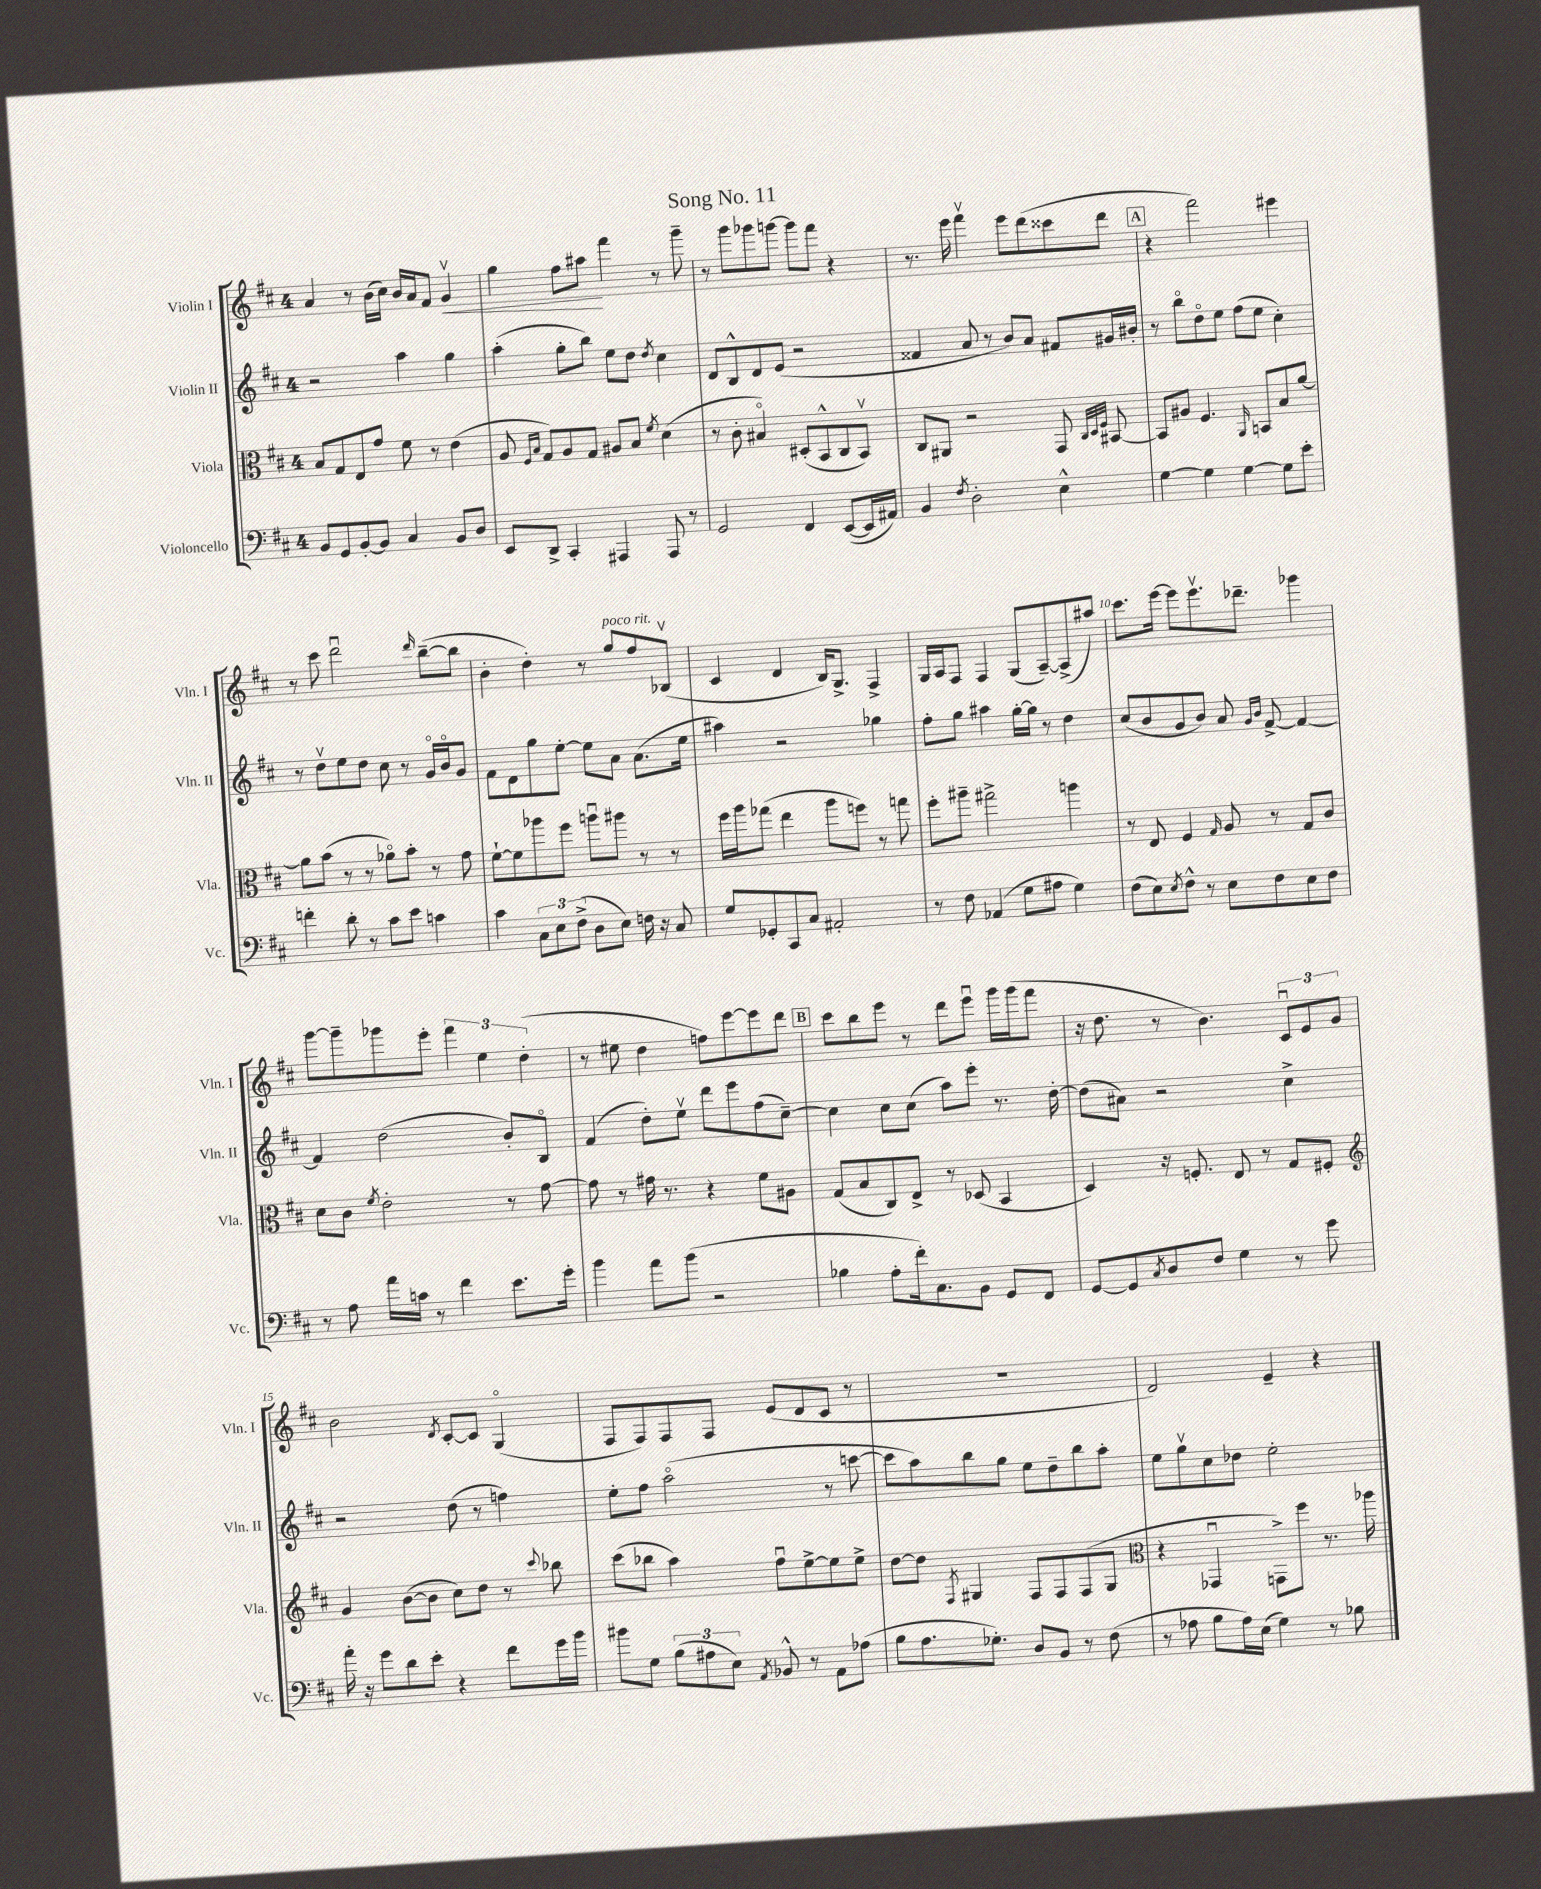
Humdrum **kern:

**kern	**kern	**kern	**kern	**dynam
*part4	*part3	*part2	*part1	*part1
*staff4	*staff3	*staff2	*staff1	*staff1
*I"Violoncello	*I"Viola	*I"Violin II	*I"Violin I	*
*I'Vc.	*I'Vla.	*I'Vln. II	*I'Vln. I	*
*clefF4	*clefC3	*clefG2	*clefG2	*
*k[f#c#]	*k[f#c#]	*k[f#c#]	*k[f#c#]	*
*M4/4	*M4/4	*M4/4	*M4/4	*
=1	=1	=1	=1	=1
8BB/L	8B/L	2r	4a/	.
8GG/	8G/	.	.	.
[8BB'/	8E/	.	8r	.
8BB/J]	8g/J	.	(16b\LL	.
.	.	.	16cc#\JJ)	.
4C#/	8f#\	4aa\	16b/LL	.
.	.	.	16a/J	.
.	8r	.	8f#/J	.
!	!	!	!	!LO:HP:b
8BB/L	(4e\	4gg\	4gv/	<
8D/J	.	.	.	.
=2	=2	=2	=2	=2
8EE/L	8A/	(4aa'\	4gg\	.
.	16qqF#/LL	.	.	.
.	16qqB/JJ	.	.	.
8DD^/J	8G/L)	.	.	.
4CC#'/	8A/	8gg'\L	8ff#\L	.
.	8G/J	8bb\J)	8aa#X\J	.
4AAA#X/	8A#X/L	8ee\L	4fff#\	[
.	8B/J	8dd\J	.	.
.	8qf#/	8qdd/	.	.
8AAA#/	(4d\	4cc#\	8r	.
8r	.	.	8ggg~\	.
=3	=3	=3	=3	=3
2GG/	8r	8d/L	8r	.
.	8c#'\	8B^^/	8ggg\L	.
.	4B#X/)	8d/	8ggg-X\	.
.	.	(8e/J	[8gggn\J	.
4FF#/	(8D#X'/L	2r	8ggg\L]	.
.	8BB^^/	.	8fff#\J	.
([8EE/L	8C#/	.	4r	.
16EE/L]	8BBv/J)	.	.	.
16AA#X/JJ)	.	.	.	.
=4	=4	=4	=4	=4
4BB/	8C#/L	4f##X/	8.r	.
.	8AA#X/J	.	.	.
.	.	.	16eee\	.
8qF#/	.	.	.	.
2D'\	2r	8a/	4fff#v\	.
.	.	8r	.	.
.	.	8b/L)	8eee\L	.
.	.	8a/J	(8ddd\	.
4E^^\	8GG/	8f#X/L	8ccc##X\	.
.	32qqC#/LLL	.	.	.
.	32qqD/	.	.	.
.	32qqF#/JJJ	.	.	.
.	[8BB#X/	16g#X/L	8ddd\J	.
.	.	16b#X'/JJ	.	.
!!LO:REH:place=s1:t=A
=5	=5	=5	=5	=5
[4G\	8BB#/L]	8r	4r	.
.	8A#X/J	8bb\L	.	.
4G\]	4.F#/	8dd\	2fff#\)	.
.	.	8ee\J	.	.
[4G\	.	(8ff#\L	.	.
.	16qqAA/	.	.	.
.	8BBn/L	8ee\J	.	.
8G\L]	8B/	4cc#'\)	4eee#X\	.
8e'\J	[8a/J	.	.	.
!!LO:LB:g=z
=6	=6	=6	=6	=6
4fn'\	8a\L]	8r	8r	.
.	(8b\J	8ddv\L	8ccc#\	.
8d'\	8r	8ee\	2dddu\	.
8r	8r	8dd\J	.	.
8c#\L	8a-X\L)	8cc#\	.	.
8e\J	8b'\J	8r	.	.
.	.	.	16qqddd/	.
4cn\	8r	16g/LL	([8bb~\L	.
.	.	16b/J	.	.
.	8g\	8g/J	8bb\J]	.
=7	=7	=7	=7	=7
4c#\	[8f#`\L	8f#\L	4b'\	.
.	8f#\]	8d\	.	.
12C#\L	8aa-X\	8gg\	4dd'\)	.
12E\	.	.	.	.
.	8ff#\J	[8ee'\J	.	.
(12F#^\J	.	.	.	.
8D\L	8aanu\L	8ee\L]	8r	.
!	!	!	!LO:TX:a:i:t=poco rit.	!
8E\J)	8aa#X\J	8a\J	8gg/L	.
16Fn\	8r	(8.a\L	8ff#/	.
16r	.	.	.	.
8C#/	8r	.	(8B-Xv/J	.
.	.	16ee\Jk	.	.
=8	=8	=8	=8	=8
8G/L	16ff#\LL	4aa#X\)	4c#/	.
.	16aa\J	.	.	.
8GG-X'/	(8gg-X\J	.	.	.
8CC#/	4ee\	2r	4d/	.
8C#/J	.	.	.	.
2AA#X'/	8aa\L	.	16B/KL)	.
.	.	.	8.G^/J	.
.	8ffn\J)	.	.	.
.	8r	4gg-X\	4F#^/	.
.	8ggn\	.	.	.
=9	=9	=9	=9	=9
8r	8ff#'\L	8ff#'\L	16G/LL	.
.	.	.	16A/J	.
8F#\	8aa#X~\J	8gg\J	8F#/J	.
(4AA-X/	2gg#X^\	4aa#X\	4F#/	.
8G\L	.	[16gg'\LL	(8G/L	.
.	.	16gg\JJ]	.	.
8A#X\J	.	8r	[8A~/)	.
4G\)	4aan\	4dd\	(8A^/]	.
.	.	.	8aa#X/J)	.
=10	=10	=10	=10	=10
(8F#\L	8r	(8cc#/L	8.ccc#\L	.
8E\)	8E/	8b/	.	.
.	.	.	[16eee\Jk	.
8qE/	.	.	.	.
8F#^^\J	4F#/	8g/	8eee\L]	.
8r	.	8b/J)	8.eeev\	.
.	16qqG/	.	.	.
8E\L	8A/	8a/	.	.
.	.	.	8.ddd-X~\J	.
.	.	16qqg/LL	.	.
.	.	16qqb/JJ	.	.
8F#\	8r	[8f#^/	.	.
8E\	8G/L	4f#/_	4ggg-X\	.
8F#\J	8c#/J	.	.	.
!!LO:LB:g=z
=11	=11	=11	=11	=11
8r	8d\L	4f#/]	[8ggg\L	.
8A\	8c#\J	.	8ggg~\]	.
.	8qf#/	.	.	.
16a\LL	2e'\	(2dd\	8ggg-X\	.
16cn\JJ	.	.	.	.
8r	.	.	8eee'\J	.
4f#\	.	.	6fff#\	.
.	.	.	6ee\	.
8.e\L	8r	8b'/L)	.	.
.	.	.	(6dd'\	.
.	[8g\	8B/J	.	.
16g'\Jk	.	.	.	.
=12	=12	=12	=12	=12
4b\	8g\]	(4f#/	8r	.
.	8r	.	8ee#X\	.
8a\L	16g#X\	8dd'\L)	4dd\	.
.	8.r	.	.	.
(8b\J	.	8eev\J	.	.
2r	4r	8ddd\L	8ffn\L)	.
.	.	8eee\	[8eee\	.
.	8f#\L	(8ff#\	8eee\]	.
.	8A#X\J	[8cc#~\J)	8ddd\J	.
!!LO:REH:place=s1:t=B
=13	=13	=13	=13	=13
4B-X\	(8G/L	4cc#\]	8ccc#\L	.
.	8B/	.	8bb\	.
8A'\L	8C#/)	8cc#\L	8eee\J	.
16f#'\k)	8E^/J	(8cc#\J	8r	.
8.C#\	.	.	.	.
.	8r	8aa\L)	8ddd\L	.
8BB\J	(8D-X/	8eee'\J	8eeeu\J	.
8GG/L	4BB/	8.r	16ggg\LL	.
.	.	.	(16ggg\J	.
8FF#/J	.	.	8fff#\J	.
.	.	[16dd'\	.	.
=14	=14	=14	=14	=14
[8GG/L	4D/)	(8dd\L]	16r	.
.	.	.	8.dd\	.
8GG/]	.	8a#X\J)	.	.
8qC#/	.	.	.	.
8D/	16r	2r	8r	.
.	8.Fn'/	.	.	.
8F#/J	.	.	4.b\)	.
4G\	8E/	.	.	.
.	8r	.	.	.
8r	8G/L	4cc#^\	12c#u/L	.
.	.	.	12e/	.
8g\	8F#X'/J	.	.	.
.	.	.	12g/J	.
!!LO:LB:g=z
=15	=15	=15	=15	=15
*	*clefG2	*	*	*
16a'\	4g/	2r	2b\	.
16r	.	.	.	.
8g\L	.	.	.	.
8d\	([8b\L	.	.	.
8e'\J	8b\J]	.	.	.
.	.	.	8qd/	.
4r	8cc#\L)	(8dd\	[8c#'/L	.
.	8dd\J	8r	8c#/J]	.
8f#\L	8r	4ffn\)	(4G/	.
.	8qqccc#/	.	.	.
16g\L	8bb-X\	.	.	.
16b\JJ	.	.	.	.
=16	=16	=16	=16	=16
8b#X\L	(8ccc#\L	8ee'\L	8F#/L	.
8G\J	8bb-X\J	8ff#\J	8F#/)	.
(12B\L	4aa\)	(2aa\	8F#/	.
12A#X\	.	.	.	.
.	.	.	8F#/J	.
12E\J)	.	.	.	.
8qAA/	.	.	.	.
8BB-X^^/	8ff#u\L	.	(8e/L	.
8r	[8ee^\	.	8d/	.
8AA\L	8ee\]	8r	8c#/J	.
(8A-X\J	8ee^\J	[8cccn\	8r	.
=17	=17	=17	=17	=17
8B\L	[8dd\L	8ccc\L]	1r	.
8.A\	8dd\J]	8aa\)	.	.
.	8qF#/	.	.	.
.	4G#X/	8bb\	.	.
8.G-X'\J)	.	.	.	.
.	.	8gg\J	.	.
8D/L	8F#/L	8ee\L	.	.
8BB/J	8F#/	8dd~\	.	.
8r	(8F#/	8bb\	.	.
(8F#\	8G#/J	8aa'\J	.	.
=18	=18	=18	=18	=18
*	*clefC3	*	*	*
8r	4r	8ee\L	2d/)	.
8A-X\	.	8ggv\	.	.
8B\L	4GG-Xu/	8cc#\	.	.
16A-\L)	.	8dd-X\J	.	.
(16E\JJ	.	.	.	.
4G\)	8GGn^\L)	2ee'\	4e~/	.
.	8ff#\J	.	.	.
8r	8.r	.	4r	.
8B-X\	.	.	.	.
.	16aa-X\	.	.	.
==	==	==	==	==
*-	*-	*-	*-	*-
